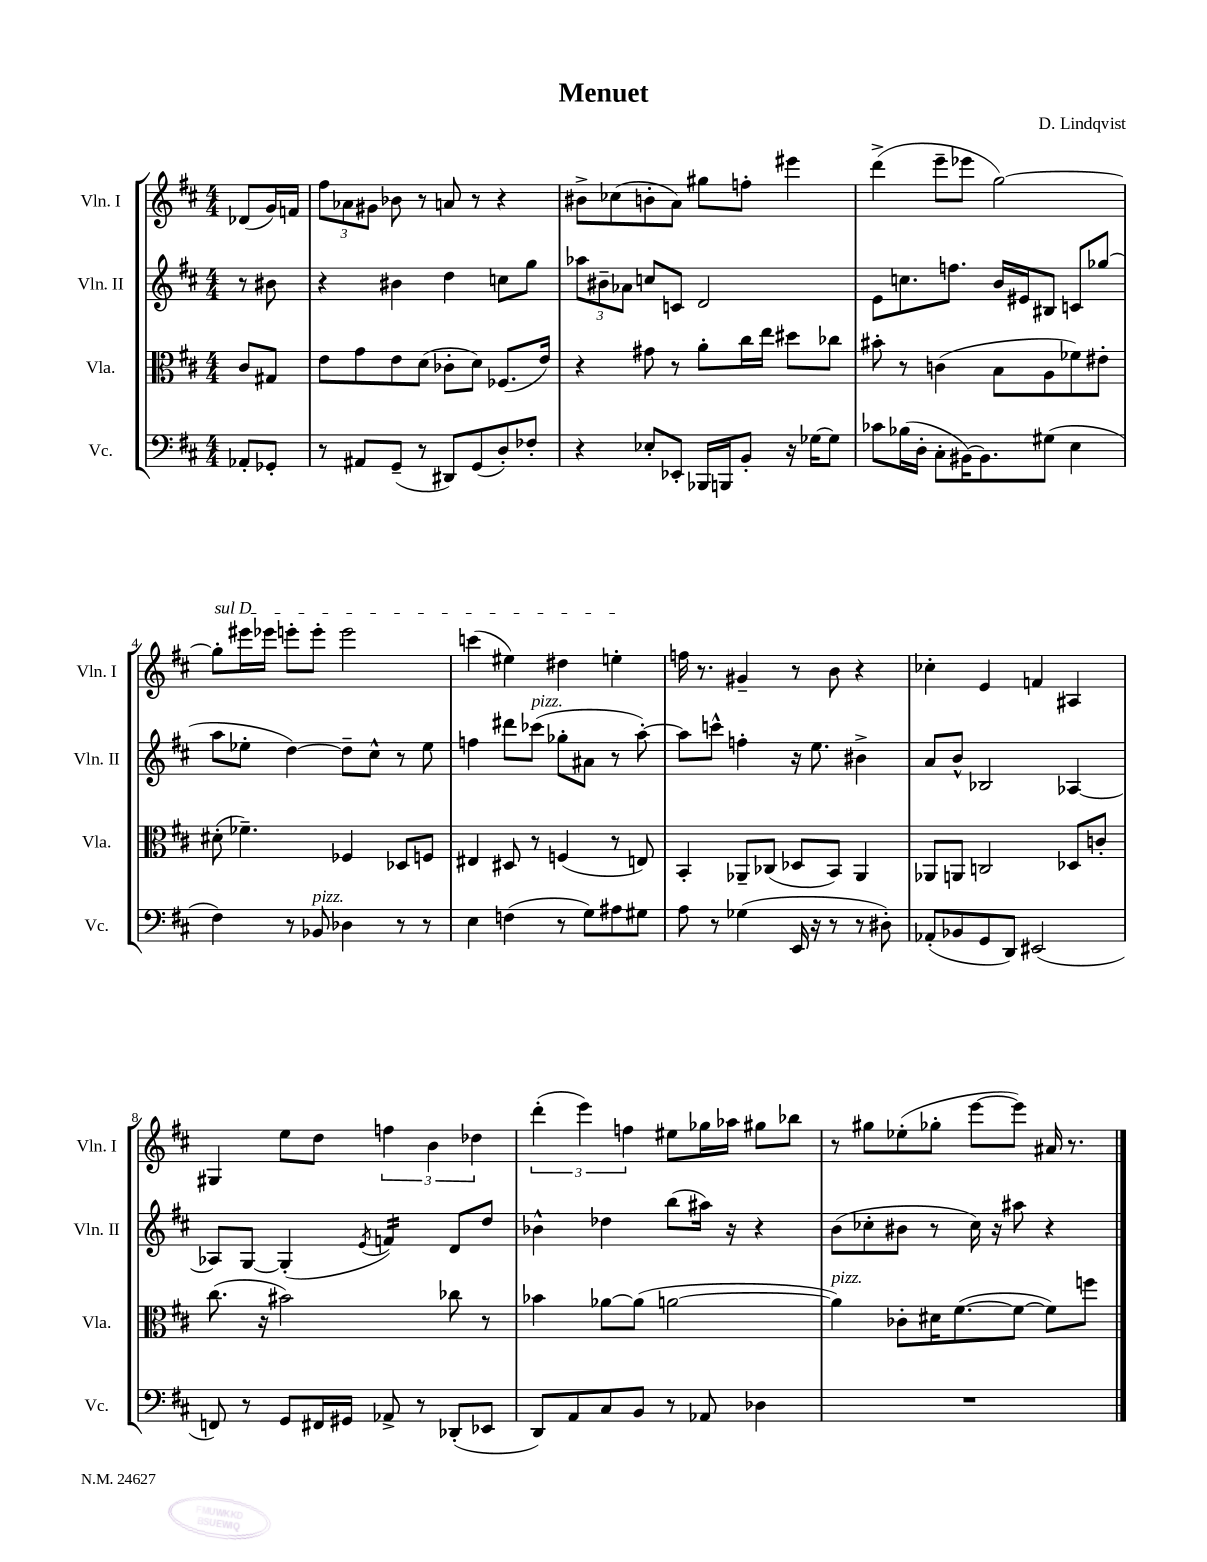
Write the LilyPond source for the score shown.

\header { title = "Menuet" composer = "D. Lindqvist" }
<<
\new StaffGroup <<
\new Staff = "s0" \with { instrumentName = "Vln. I" shortInstrumentName = "Vln. I" } {
    \clef treble \key d \major \numericTimeSignature \time 4/4 \partial 4
    des'8( g'16) f'16 |
    \tuplet 3/2 { fis''8 aes'8 gis'8 } bes'8 r8 a'8 r8 r4 |
    bis'8-> ces''8( b'8-. a'8) gis''8 f''8-. eis'''4 |
    d'''4->( e'''8-- ees'''8 g''2~) |
    \once \override TextSpanner.bound-details.left.text = \markup { \italic "sul D" } g''8-.\startTextSpan eis'''16 ees'''16 e'''8-. e'''8-. e'''2 |
    c'''4( eis''4) dis''4 e''4-.\stopTextSpan |
    f''16 r8. gis'4-- r8 b'8 r4 |
    ces''4-. e'4 f'4 ais4 |
    gis4 e''8 d''8 \tuplet 3/2 { f''4 b'4 des''4 } |
    \tuplet 3/2 { d'''4-.( e'''4) f''4 } eis''8 ges''16 aes''16 gis''8 bes''8 |
    r8 gis''8 ees''8-.( ges''8-. e'''8~ e'''8) ais'16 r8. \bar "|." |
}
\new Staff = "s1" \with { instrumentName = "Vln. II" shortInstrumentName = "Vln. II" } {
    \clef treble \key d \major \numericTimeSignature \time 4/4 \partial 4
    r8 bis'8 |
    r4 bis'4 d''4 c''8 g''8 |
    \tuplet 3/2 { aes''8 bis'8-- aes'8 } c''8 c'8 d'2 |
    e'8 c''8. f''8. b'16 eis'16 bis8 c'8 ges''8( |
    a''8 ees''8-. d''4~) d''8-- cis''8-^ r8 ees''8 |
    f''4 dis'''8 ces'''8^\markup { \italic "pizz." }( ges''8-. ais'8 r8 a''8~-.) |
    a''8 c'''8-^ f''4-. r16 e''8. bis'4-> |
    a'8 b'8-^ bes2 aes4~ |
    aes8 g8~ g4-.( \acciaccatura { e'8 } f'4:16) d'8 d''8 |
    bes'4-^ des''4 b''8( ais''16) r16 r4 |
    b'8( ces''8-. bis'8 r8 ces''16) r16 ais''8 r4 \bar "|." |
}
\new Staff = "s2" \with { instrumentName = "Vla." shortInstrumentName = "Vla." } {
    \clef alto \key d \major \numericTimeSignature \time 4/4 \partial 4
    cis'8 gis8 |
    e'8 g'8 e'8 d'8( ces'8-. d'8) fes8.( e'16) |
    r4 gis'8 r8 a'8-. cis''16 e''16 dis''8 ces''8 |
    bis'8-. r8 c'4( b8 a8 fes'8) eis'8-. |
    dis'8-.( fes'4.--) fes4 des8 f8 |
    eis4 dis8 r8 f4( r8 e8) |
    b,4-. aes,8-- ces8( des8 b,8) aes,4 |
    aes,8 a,8 c2 des8 c'8-. |
    cis''8.( r16 bis'2) ces''8 r8 |
    bes'4 aes'8~ aes'8( a'2~ |
    a'4^\markup { \italic "pizz." }) ces'8-. dis'16 fis'8.~( fis'8~ fis'8) f''8 \bar "|." |
}
\new Staff = "s3" \with { instrumentName = "Vc." shortInstrumentName = "Vc." } {
    \clef bass \key d \major \numericTimeSignature \time 4/4 \partial 4
    aes,8-. ges,8-. |
    r8 ais,8 g,8--( r8 dis,8) g,8( d8-.) fes8-. |
    r4 ees8-. ees,8-. bes,,16 b,,16 b,8-. r16 ges16~ ges8 |
    ces'8 bes16( d16-. cis8-. bis,16~) bis,8. gis8( e4 |
    fis4) r8 bes,8^\markup { \italic "pizz." } des4 r8 r8 |
    e4 f4( r8 g8) ais8 gis8 |
    a8 r8 ges4( e,16 r16 r8 r8 dis8-.) |
    aes,8-.( bes,8 g,8 d,8) eis,2( |
    f,8) r8 g,8 fis,16 gis,16 aes,8-> r8 des,8-.( ees,8 |
    d,8) a,8 cis8 b,8 r8 aes,8 des4 |
    R1 \bar "|." |
}
>>
>>
